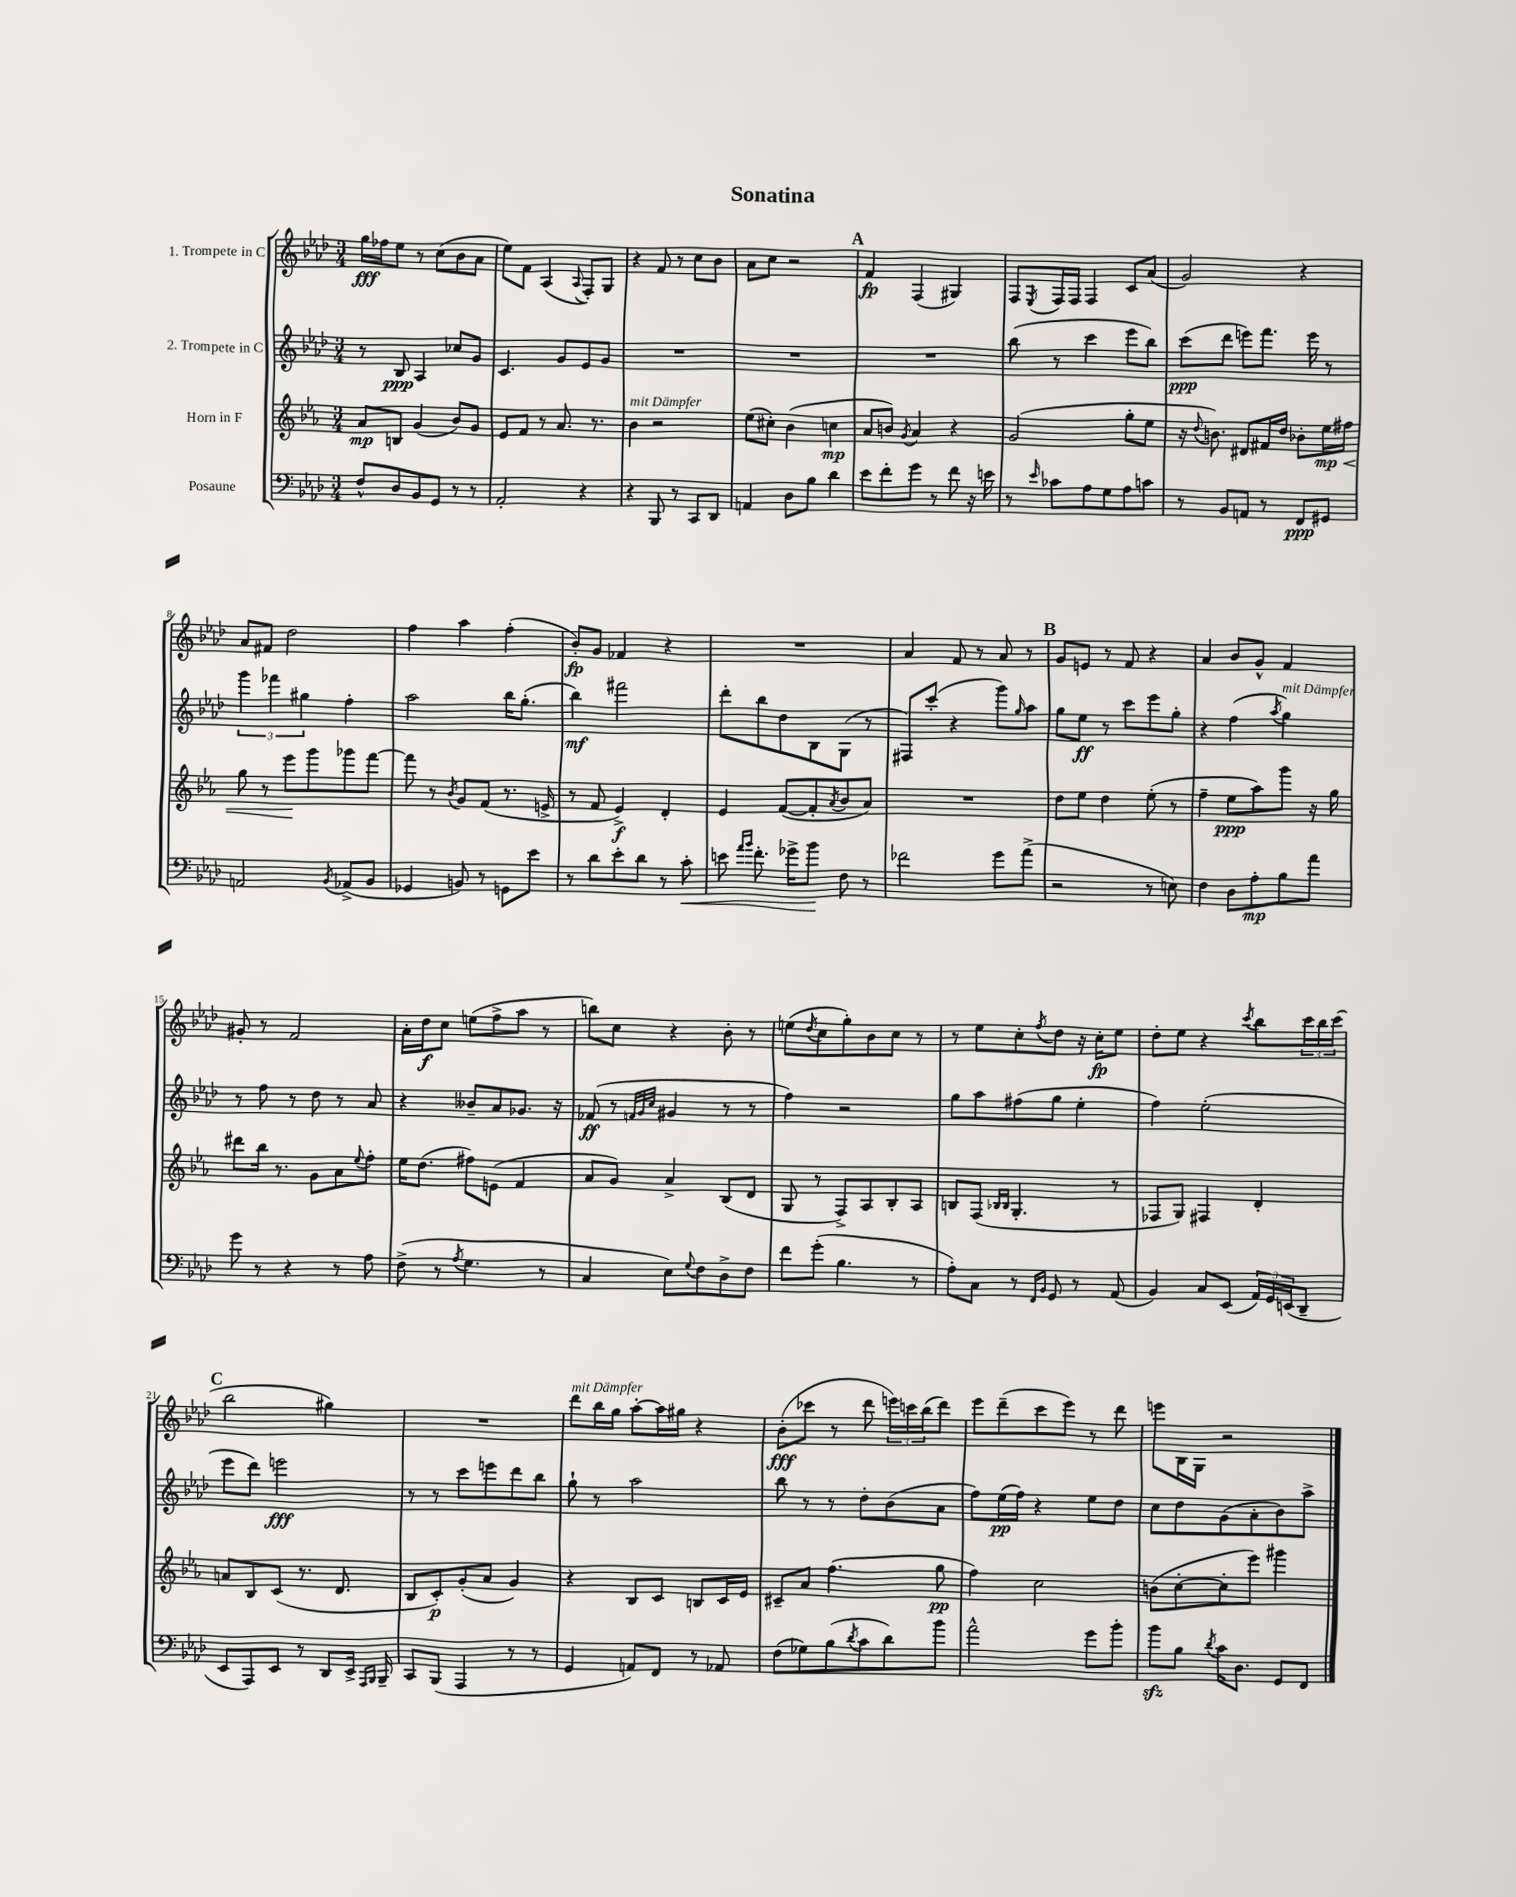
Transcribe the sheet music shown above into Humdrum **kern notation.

**kern	**dynam	**kern	**dynam	**kern	**dynam	**kern	**dynam
*part4	*part4	*part3	*part3	*part2	*part2	*part1	*part1
*staff4	*staff4	*staff3	*staff3	*staff2	*staff2	*staff1	*staff1
*I"Posaune	*	*I"Horn in F	*	*I"2. Trompete in C	*	*I"1. Trompete in C	*
*clefF4	*	*clefG2	*	*clefG2	*	*clefG2	*
*k[b-e-a-d-]	*	*k[b-e-a-]	*	*k[b-e-a-d-]	*	*k[b-e-a-d-]	*
*M3/4	*	*M3/4	*	*M3/4	*	*M3/4	*
=1	=1	=1	=1	=1	=1	=1	=1
8F^^/L	.	8a-/L	mp	8r	.	16gg\LL	fff
.	.	.	.	.	.	16ff-X\J	.
8D-/	.	8Bn/J	.	8B-/	ppp	8ee-\J	.
8BB-/	.	(4g/	.	4A-/	.	8r	.
8GG/J	.	.	.	.	.	(8cc\L	.
8r	.	8b-/L)	.	8cc-X/L	.	8b-\	.
8r	.	8g/J	.	8g/J	.	8a-\J	.
=2	=2	=2	=2	=2	=2	=2	=2
2AA-'/	.	8e-/L	.	4.c/	.	8ee-\L)	.
.	.	8f/J	.	.	.	8f\J	.
.	.	8r	.	.	.	(4A-/	.
.	.	8.a-/	.	8g/L	.	.	.
.	.	.	.	.	.	8qqA-/	.
4r	.	.	.	8e-/	.	8F'/L)	.
.	.	8.r	.	.	.	.	.
.	.	.	.	8g/J	.	8G/J	.
=3	=3	=3	=3	=3	=3	=3	=3
!	!	!LO:TX:a:i:t=mit Dämpfer	!	!	!	!	!
4r	.	4b-\	.	2.r	.	4r	.
8BBB-/	.	2r	.	.	.	8f/	.
8r	.	.	.	.	.	8r	.
8CC/L	.	.	.	.	.	8cc\L	.
8DD-/J	.	.	.	.	.	8b-\J	.
=4	=4	=4	=4	=4	=4	=4	=4
4AAn/	.	(8ee-\L	.	2.r	.	8a-\L	.
.	.	8cc#X'\J)	.	.	.	8cc\J	.
8D-\L	.	(4b-\	.	.	.	2r	.
8B-\J	.	.	.	.	.	.	.
4d-\	.	4ccn\	mp	.	.	.	.
!!LO:REH:place=s1:t=A
=5	=5	=5	=5	=5	=5	=5	=5
8e-\L	.	8a-/L	.	2.r	.	4f/	fp
8f'\	.	8bn/J)	.	.	.	.	.
.	.	8qg/	.	.	.	.	.
8g\J	.	4a-/	.	.	.	(4F/	.
8r	.	.	.	.	.	.	.
8f\	.	4r	.	.	.	4G#X/)	.
16r	.	.	.	.	.	.	.
16en\	.	.	.	.	.	.	.
=6	=6	=6	=6	=6	=6	=6	=6
8r	.	(2g/	.	(8bb-\	.	8F/L	.
16qqe-/	.	.	.	.	.	8qE-/	.
8c-X\L	.	.	.	8r	.	16F/L	.
.	.	.	.	.	.	16F/JJ	.
8A-\	.	.	.	4ccc\	.	4F/	.
8G\	.	.	.	.	.	.	.
8A-\	.	8gg'\L	.	8eee-\L	.	8c/L	.
8cn\J	.	8ee-\J	.	8bb-\J)	.	(8a-/J	.
=7	=7	=7	=7	=7	=7	=7	=7
8r	.	16r	.	(8ccc\L	ppp	2g/)	.
.	.	8qqdd/	.	.	.	.	.
.	.	8.bn\)	.	.	.	.	.
8BB-/L	.	.	.	8ddd-\J	.	.	.
8AAn/J	.	8d#X/L	.	8eeen\L)	.	.	.
8r	.	16f#X/L	.	8.fff\J	.	.	.
.	.	16dd/JJ	.	.	.	.	.
8FF/L	ppp	8b-X'\L	.	.	.	4r	.
.	.	.	.	16eee\	.	.	.
!	!	!	!LO:HP:b	!	!	!	!
8GG#X/J	.	16ee-\L	< mp	8r	.	.	.
.	.	16ff#X\JJ	.	.	.	.	.
!!LO:LB:g=z
=8	=8	=8	=8	=8	=8	=8	=8
2AAn/	.	8gg\	.	6ggg\	.	8a-/L	.
.	.	8r	.	.	.	8f#X/J	.
.	.	.	.	6fff-X\	.	.	.
.	.	8eee-\L	.	.	.	2dd-\	.
.	.	.	.	6gg#X\	.	.	.
.	.	8ggg\	[	.	.	.	.
8qBB-/	.	.	.	.	.	.	.
(8AA-X^/L	.	8ggg-X\	.	4ff'\	.	.	.
8BB-/J	.	[8fff\J	.	.	.	.	.
=9	=9	=9	=9	=9	=9	=9	=9
4GG-X/	.	8fff\]	.	2aa-\	.	4ff\	.
.	.	8r	.	.	.	.	.
.	.	8qb-/	.	.	.	.	.
8BBn/)	.	8g/L	.	.	.	4aa-\	.
8r	.	(8f/J	.	.	.	.	.
8GGn\L	.	8.r	.	16bb-\KL	.	(4ff'\	.
.	.	.	.	(8.gg'\J	.	.	.
8e-\J	.	.	.	.	.	.	.
.	.	16en^/	.	.	.	.	.
=10	=10	=10	=10	=10	=10	=10	=10
8r	.	8r	.	4bb-\)	mf	8b-'/L)	fp
8d-\L	.	8f/	.	.	.	8g/J	.
8e-'\	.	4e-^/)	f	2fff#X\	.	4f-X/	.
8d-\J	.	.	.	.	.	.	.
8r	.	4d'/	.	.	.	4r	.
!	!LO:HP:b	!	!	!	!	!	!
8c'\	<	.	.	.	.	.	.
=11	=11	=11	=11	=11	=11	=11	=11
8en\	.	4e-/	.	8ddd-'\L	.	2.r	.
16qqa-/LL	.	.	.	.	.	.	.
16qqb-/JJ	.	.	.	.	.	.	.
8.f'\	.	.	.	8bb-\	.	.	.
.	.	([8f/L	.	8dd-\	.	.	.
16g-X^\KL	.	.	.	.	.	.	.
8b-\J	.	8f'/]	.	8B-\	.	.	.
.	.	8qa-/	.	.	.	.	.
8F\	[	8b-/	.	(8G\J	.	.	.
8r	.	8a-/J)	.	8r	.	.	.
=12	=12	=12	=12	=12	=12	=12	=12
2f-X\	.	2.r	.	8F#X/L)	.	4a-/	.
.	.	.	.	(8ccc'/J	.	.	.
.	.	.	.	4r	.	8f/	.
.	.	.	.	.	.	8r	.
8g\L	.	.	.	8ggg\L)	.	8a-/	.
.	.	.	.	16qqgg/	.	.	.
(8a-^\J	.	.	.	8aa-\J	.	8r	.
!!LO:REH:place=s1:t=B
=13	=13	=13	=13	=13	=13	=13	=13
2r	.	8dd\L	.	8gg\L	.	8g/L	.
.	.	8ee-\J	.	8ee-\J	ff	8en/J	.
.	.	4dd\	.	8r	.	8r	.
.	.	.	.	8ccc\L	.	8f/	.
8r	.	(8ee-'\	.	8eee-\	.	4r	.
8En\)	.	8r	.	8gg'\J	.	.	.
=14	=14	=14	=14	=14	=14	=14	=14
4F\	.	4ff~\	.	4r	.	4a-/	.
8D-\L	.	8ee-\L	ppp	(4ff\	.	8b-/L	.
8A-'\	mp	8aa-\)	.	.	.	8g^^/J	.
.	.	.	.	8qaa-/	.	.	.
!	!	!	!	!LO:TX:a:i:t=mit Dämpfer	!	!	!
8B-\	.	8ggg\J	.	4gg\)	.	4f/	.
8a-\J	.	16r	.	.	.	.	.
.	.	16gg\	.	.	.	.	.
!!LO:LB:g=z
=15	=15	=15	=15	=15	=15	=15	=15
8g\	.	8ddd#X\L	.	8r	.	8g#X'/	.
8r	.	16bb-\Jk	.	8ff\	.	8r	.
.	.	8.r	.	.	.	.	.
4r	.	.	.	8r	.	2f/	.
.	.	8g\L	.	8dd-\	.	.	.
8r	.	8a-\	.	8r	.	.	.
.	.	8qqee-/	.	.	.	.	.
8A-\	.	8ff'\J	.	8a-/	.	.	.
=16	=16	=16	=16	=16	=16	=16	=16
(8F^\	.	16ee-\KL	.	4r	.	16a-'\LL	.
.	.	(8.dd\J	.	.	.	16dd-\J	f
8r	.	.	.	.	.	8cc\J	.
8qA-/	.	.	.	.	.	.	.
4.G\	.	8ff#X\L)	.	8b--X~/L	.	(8een\L	.
.	.	(8en\J	.	8a-/	.	8ff^\	.
.	.	4f/	.	8.g-X/J	.	8aa-\J	.
8r	.	.	.	.	.	8r	.
.	.	.	.	16r	.	.	.
=17	=17	=17	=17	=17	=17	=17	=17
4C/	.	8a-/L	.	(8f-X/	ff	8bbn\L)	.
.	.	8g/J)	.	8r	.	8cc\J	.
.	.	.	.	32qqfn/LLL	.	.	.
.	.	.	.	32qqg/	.	.	.
.	.	.	.	32qqcc/JJJ	.	.	.
8E-\L)	.	4a-^/	.	4g#X/	.	4r	.
8qqG/	.	.	.	.	.	.	.
8F\	.	.	.	.	.	.	.
8D-^\	.	(8B-/L	.	8r	.	8b-'\	.
8F\J	.	8d/J	.	8r	.	8r	.
=18	=18	=18	=18	=18	=18	=18	=18
8f\L	.	8G/	.	4ff\)	.	(8een\L	.
.	.	.	.	.	.	8qdd-/	.
(8g'\J	.	8r	.	.	.	8cc\	.
4.B-\	.	8F^/L)	.	2r	.	8gg'\)	.
.	.	8A-/	.	.	.	8b-\	.
.	.	8B-'/	.	.	.	8cc\J	.
8r	.	8A-/J	.	.	.	8r	.
=19	=19	=19	=19	=19	=19	=19	=19
8A-'\L)	.	8Bn/L	.	8gg\L	.	8r	.
8C\J	.	(8F/J	.	8aa-\	.	8ee-\L	.
.	.	16qqB-X/LL	.	.	.	.	.
.	.	16qqB-/JJ	.	.	.	.	.
8r	.	4.G'/	.	(8ff#X\	.	8cc'\	.
16qqFF/LL	.	.	.	.	.	.	.
16qqBB-/JJ	.	.	.	.	.	8qff/	.
8GG/	.	.	.	8gg\J	.	8dd-\J	.
8r	.	.	.	4ee-'\	.	16r	.
.	.	.	.	.	.	16cc'\KL	fp
(8AA-/	.	8r	.	.	.	8ee-\J	.
=20	=20	=20	=20	=20	=20	=20	=20
4BB-/)	.	8F-X/L	.	4ff\)	.	8dd-'\L	.
.	.	8G/J)	.	.	.	8ee-\J	.
8C/L	.	4F#X/	.	(2ee-'\	.	4r	.
(8EE-/J	.	.	.	.	.	.	.
.	.	.	.	.	.	8qccc/	.
24AA-/LL)	.	4d'/	.	.	.	8bb-\L	.
24GG/	.	.	.	.	.	.	.
(24EEn/J	.	.	.	.	.	.	.
8DD-~/J	.	.	.	.	.	24ccc\L	.
.	.	.	.	.	.	24bb-\	.
.	.	.	.	.	.	(24ccc\JJ	.
!!LO:LB:g=z
!!LO:REH:place=s1:t=C
=21	=21	=21	=21	=21	=21	=21	=21
8EE-/L	.	8an/L	.	8eee-\L	.	2bb-\	.
8AAA-/)	.	8B-/	.	8ddd-\J)	.	.	.
8EE-/J	.	(8c/J	.	2eeen\	fff	.	.
8r	.	8.r	.	.	.	.	.
8DD-/L	.	.	.	.	.	4gg#X\)	.
.	.	8.d/	.	.	.	.	.
16EE-^/Jk	.	.	.	.	.	.	.
16qqAAA-/LL	.	.	.	.	.	.	.
16qqBBB-/JJ	.	.	.	.	.	.	.
16BBB-~/	.	.	.	.	.	.	.
=22	=22	=22	=22	=22	=22	=22	=22
8CC/L	.	8B-/L	.	8r	.	2.r	.
(8BBB-/J	.	8c'/)	p	8r	.	.	.
4AAA-/	.	(8g'/	.	8ccc\L	.	.	.
.	.	8a-/J	.	8eeen\	.	.	.
8r	.	4g/)	.	8ddd-\	.	.	.
8r	.	.	.	8bb-\J	.	.	.
=23	=23	=23	=23	=23	=23	=23	=23
!	!	!	!	!	!	!LO:TX:a:i:t=mit Dämpfer	!
4GG/	.	4r	.	8gg`\	.	8ddd-\L	.
.	.	.	.	8r	.	16bb-\L	.
.	.	.	.	.	.	16gg\JJ	.
8AAn/L)	.	8B-/L	.	2aa-\	.	[8aa-'\L	.
8FF/J	.	8c/J	.	.	.	16aa-\L]	.
.	.	.	.	.	.	16gg#X\JJ	.
8r	.	8Bn/L	.	.	.	4r	.
8AA-X/	.	16c/L	.	.	.	.	.
.	.	16e-/JJ	.	.	.	.	.
=24	=24	=24	=24	=24	=24	=24	=24
(8F\L	.	8c#X~/L	.	8bb-\	.	(8b-'\L	fff
8G-X\)	.	8a-/J	.	8r	.	8ccc-X\J	.
(8B-\	.	(4.ff\	.	8r	.	8r	.
8qd-/	.	.	.	.	.	.	.
8c\	.	.	.	8dd-'\L	.	8ddd-\	.
8d-\)	.	.	.	(8b-\	.	24eeen\LL)	.
.	.	.	.	.	.	24cccn\	.
.	.	.	.	.	.	(24bb-\J	.
8b-\J	.	8gg\	pp	8a-\J	.	8ddd-\J)	.
=25	=25	=25	=25	=25	=25	=25	=25
2a-^^\	.	4ff\)	.	8ff\L)	.	8eee-\L	.
.	.	.	.	(16ee-\L	pp	(8ddd-~\	.
.	.	.	.	16ff\JJ)	.	.	.
.	.	2cc\	.	4r	.	8ccc\	.
.	.	.	.	.	.	8eee-\J)	.
8g\L	.	.	.	8ee-\L	.	8r	.
8b-'\J	.	.	.	8dd-\J	.	8ddd-\	.
=26	=26	=26	=26	=26	=26	=26	=26
8b-zz\L	.	(8bn\L	.	8cc\L	.	8eeen\L	.
8B-\J	.	[8cc'\	.	8dd-\	.	16B-\L	.
.	.	.	.	.	.	16G\JJ	.
8qd-/	.	.	.	.	.	.	.
16c\KL	.	8cc'\]	.	(8g\	.	2r	.
8.D-\J	.	.	.	.	.	.	.
.	.	8eee-\J)	.	8a-'\	.	.	.
8GG/L	.	4ggg#X\	.	8b-\)	.	.	.
8FF/J	.	.	.	8aa-^\J	.	.	.
==	==	==	==	==	==	==	==
*-	*-	*-	*-	*-	*-	*-	*-
